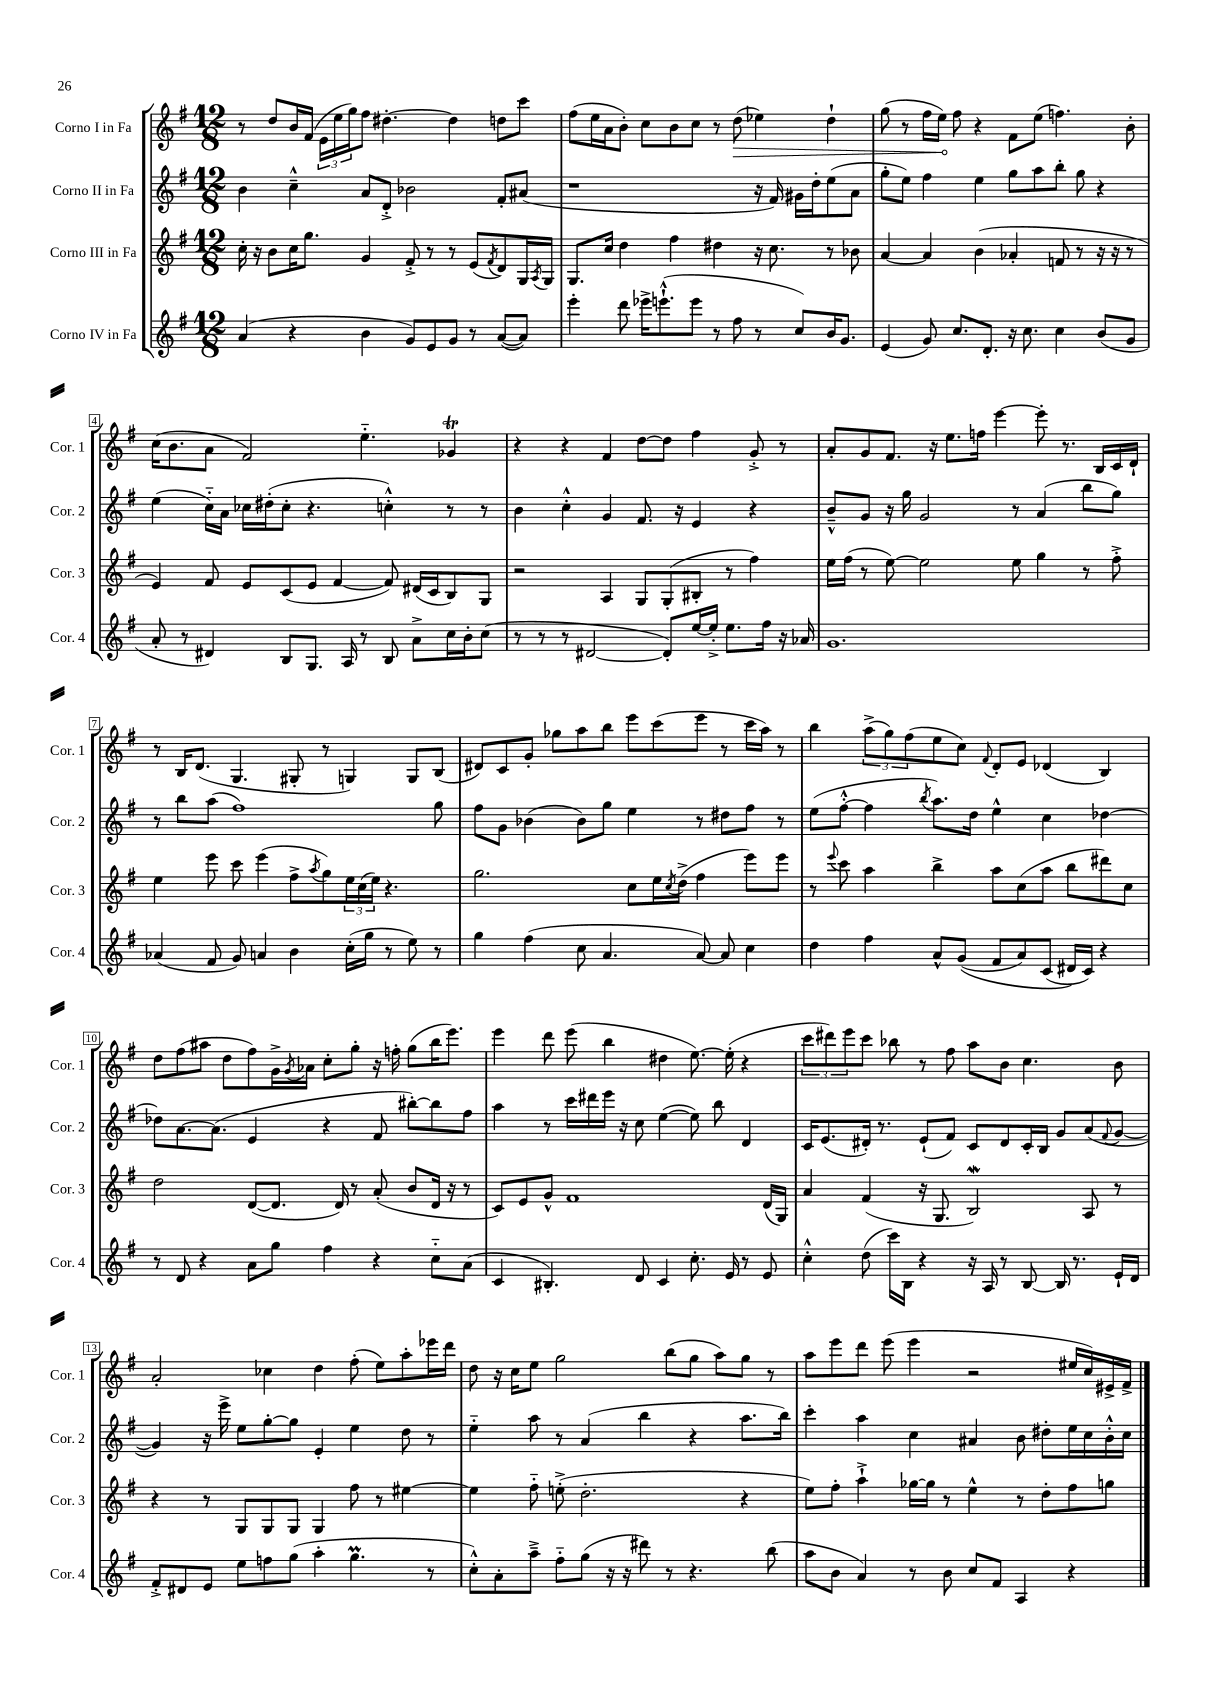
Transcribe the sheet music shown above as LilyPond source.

<<
\new StaffGroup <<
\new Staff = "s0" \with { instrumentName = "Corno I in Fa" shortInstrumentName = "Cor. 1" } {
    \clef treble \key g \major \numericTimeSignature \time 12/8
    r8 d''8 b'16 fis'16( \tuplet 3/2 { e'16 e''16 g''16) } fis''8 dis''4.~-. dis''4 d''8 c'''8 |
    fis''8( e''16 a'16 b'8-.) c''8 b'8 c''8 r8 \once \override Hairpin.circled-tip = ##t d''8\>( ees''4) d''4-! |
    g''8( r8 fis''16 e''16\!) fis''8 r4 fis'8 e''8( f''4.) b'8-. |
    c''16( b'8. a'8 fis'2) e''4.-_ ges'4\trill |
    r4 r4 fis'4 d''8~ d''8 fis''4 g'8-.-> r8 |
    a'8-. g'8 fis'8. r16 e''8. f''16 e'''4~ e'''8-. r8. b16 c'16 d'16-! |
    r8 b16 d'8.( g4. gis8-. r8 g4) g8 b8( |
    dis'8) c'8 g'8-. ges''8 a''8 b''8 e'''8 c'''8( e'''8 r8 c'''16 a''16) r8 |
    b''4 \tuplet 3/2 { a''8->( g''8) fis''8( } e''8 c''8) \appoggiatura { fis'8 } d'8-. e'8 des'4( b4) |
    d''8 fis''8( ais''8 d''8 fis''8) g'16-> \acciaccatura { g'8 } aes'16 c''8-. g''8-. r16 f''16-. g''8( b''16 e'''8.) |
    e'''4 d'''8 e'''8( b''4 dis''4 e''8.~) e''16-.( r4 |
    \tuplet 3/2 { c'''8 dis'''8) e'''8 } c'''8 bes''8 r8 fis''8 a''8 b'8 c''4. b'8 |
    a'2-. ces''4 d''4 fis''8-.( e''8) a''8-. ees'''16 d'''16 |
    d''8 r16 c''16 e''8 g''2 b''8( g''8 a''8) g''8 r8 |
    a''8 e'''8 d'''8 e'''8( e'''4 r2 eis''16 c''16) eis'16-> fis'16-> \bar "|." |
}
\new Staff = "s1" \with { instrumentName = "Corno II in Fa" shortInstrumentName = "Cor. 2" } {
    \clef treble \key g \major \numericTimeSignature \time 12/8
    b'4 c''4---^ a'8 d'8-.-> bes'2 fis'8-. ais'8( |
    r1 r16 fis'16) gis'16 d''16-. e''8( a'8 |
    g''8-. e''8) fis''4 e''4 g''8 a''8 b''8-. g''8 r4 |
    e''4( c''16-_) a'16 ces''16 dis''16-.( ces''8-. r4. c''4-.-^) r8 r8 |
    b'4 c''4-.-^ g'4 fis'8. r16 e'4 r4 |
    b'8---^ g'8 r16 g''16 g'2 r8 a'4( b''8 g''8) |
    r8 b''8 a''8( fis''1) g''8 |
    fis''8 g'8 bes'4( bes'8) g''8 e''4 r8 dis''8 fis''8 r8 |
    e''8( fis''8~-.-^ fis''4 \acciaccatura { b''8 } a''8.) d''16 e''4-^ c''4 des''4~ |
    des''8 a'8.~ a'8.( e'4 r4 fis'8 bis''8~-.) bis''8 fis''8 |
    a''4 r8 c'''16 dis'''16 e'''16 r16 c''8 e''4~( e''8) b''8 d'4 |
    c'16 e'8.( dis'16-.) r8. e'8-!( fis'8) c'8 dis'8 c'16-. b16 g'8 a'8( \appoggiatura { fis'8 } g'8~ |
    g'4) r16 e'''16-> e''8 g''8~-. g''8 e'4-. e''4 d''8 r8 |
    e''4-_ a''8 r8 a'4( b''4 r4 a''8. b''16) |
    c'''4-. a''4 c''4 ais'4 b'8 dis''8-. e''16 c''16 b'16-.-^ c''16 \bar "|." |
}
\new Staff = "s2" \with { instrumentName = "Corno III in Fa" shortInstrumentName = "Cor. 3" } {
    \clef treble \key g \major \numericTimeSignature \time 12/8
    c''16-. r16 b'8 c''16 g''8. g'4 fis'8-.-> r8 r8 e'8( \acciaccatura { fis'8 } d'8) g16 \acciaccatura { a8 } g16 |
    g8. c''16 d''4 fis''4 dis''4 r16 c''8. r8 bes'8 |
    a'4~ a'4 b'4( aes'4-. f'8 r8 r16 r16 r8 |
    e'4) fis'8 e'8 c'8( e'8 fis'4~ fis'8) dis'16( c'16 b8) g8 |
    r2 a4 g8 g8-.( bis8-. r8 fis''4) |
    e''16 fis''16( r8 e''8~) e''2 e''8 g''4 r8 fis''8-.-> |
    e''4 e'''8 c'''8 e'''4( fis''8-> \acciaccatura { a''8 } g''8) \tuplet 3/2 { e''16 c''16( e''16) } r4. |
    g''2. c''8 e''16 \acciaccatura { c''8 } d''16->( fis''4 e'''8) e'''8 |
    r8 \appoggiatura { e'''8 } c'''8 a''4 b''4-> a''8 c''8( a''8 b''8 dis'''8) c''8 |
    d''2 d'8~( d'8. d'16) r8 a'8-.( b'8 d'16 r16 r8 |
    c'8) e'8 g'8-^ fis'1 d'16( g16) |
    a'4 fis'4( r16 g8. b2\mordent) a8 r8 |
    r4 r8 g8 g8 g8 g4 fis''8 r8 eis''4~ |
    eis''4 fis''8-_ e''8-.->( d''2.-. r4 |
    e''8) fis''8-. a''4-!-> ges''16~ ges''16 r8 e''4-^ r8 d''8-. fis''8 g''8 \bar "|." |
}
\new Staff = "s3" \with { instrumentName = "Corno IV in Fa" shortInstrumentName = "Cor. 4" } {
    \clef treble \key g \major \numericTimeSignature \time 12/8
    a'4( r4 b'4 g'8) e'8 g'8 r8 a'8~( a'8) |
    e'''4-. d'''8 ees'''16-> e'''8.-!-^( e'''8 r8 fis''8 r8 c''8) b'16 g'8. |
    e'4( g'8) c''8. d'8.-. r16 c''8. c''4 b'8( g'8 |
    a'8-. r8 dis'4) b8 g8. a16 r8 b8 a'8-> c''16 b'16-. c''8( |
    r8 r8 r8 dis'2~ dis'8-.) e''16~ e''16-.-> e''8. fis''16 r16 aes'16 |
    g'1. |
    aes'4( fis'8 g'8) a'4 b'4 c''16-.( g''16 r8 e''8) r8 |
    g''4 fis''4( c''8 a'4. a'8~) a'8 c''4 |
    d''4 fis''4 a'8-^ g'8(\( fis'8 a'8) c'8( dis'16\) c'16) r4 |
    r8 d'8 r4 a'8 g''8 fis''4 r4 c''8-_ a'8( |
    c'4 bis4.-.) d'8 c'4 c''8.-. e'16 r8 e'8 |
    c''4-.-^ d''8( c'''16) b16 r4 r16 a16 r8 b8~ b16 r8. e'16-! d'16 |
    fis'8-.-> dis'8 e'8 e''8 f''8 g''8( a''4-. g''4.\prall r8 |
    c''8-.-^) a'8-. a''8---> fis''8-_ g''8( r16 r16 dis'''8) r8 r4. b''8( |
    a''8 b'8 a'4) r8 b'8 c''8 fis'8 a4 r4 \bar "|." |
}
>>
>>
\layout { \context { \Score \override BarNumber.stencil = #(make-stencil-boxer 0.1 0.3 ly:text-interface::print) } }
